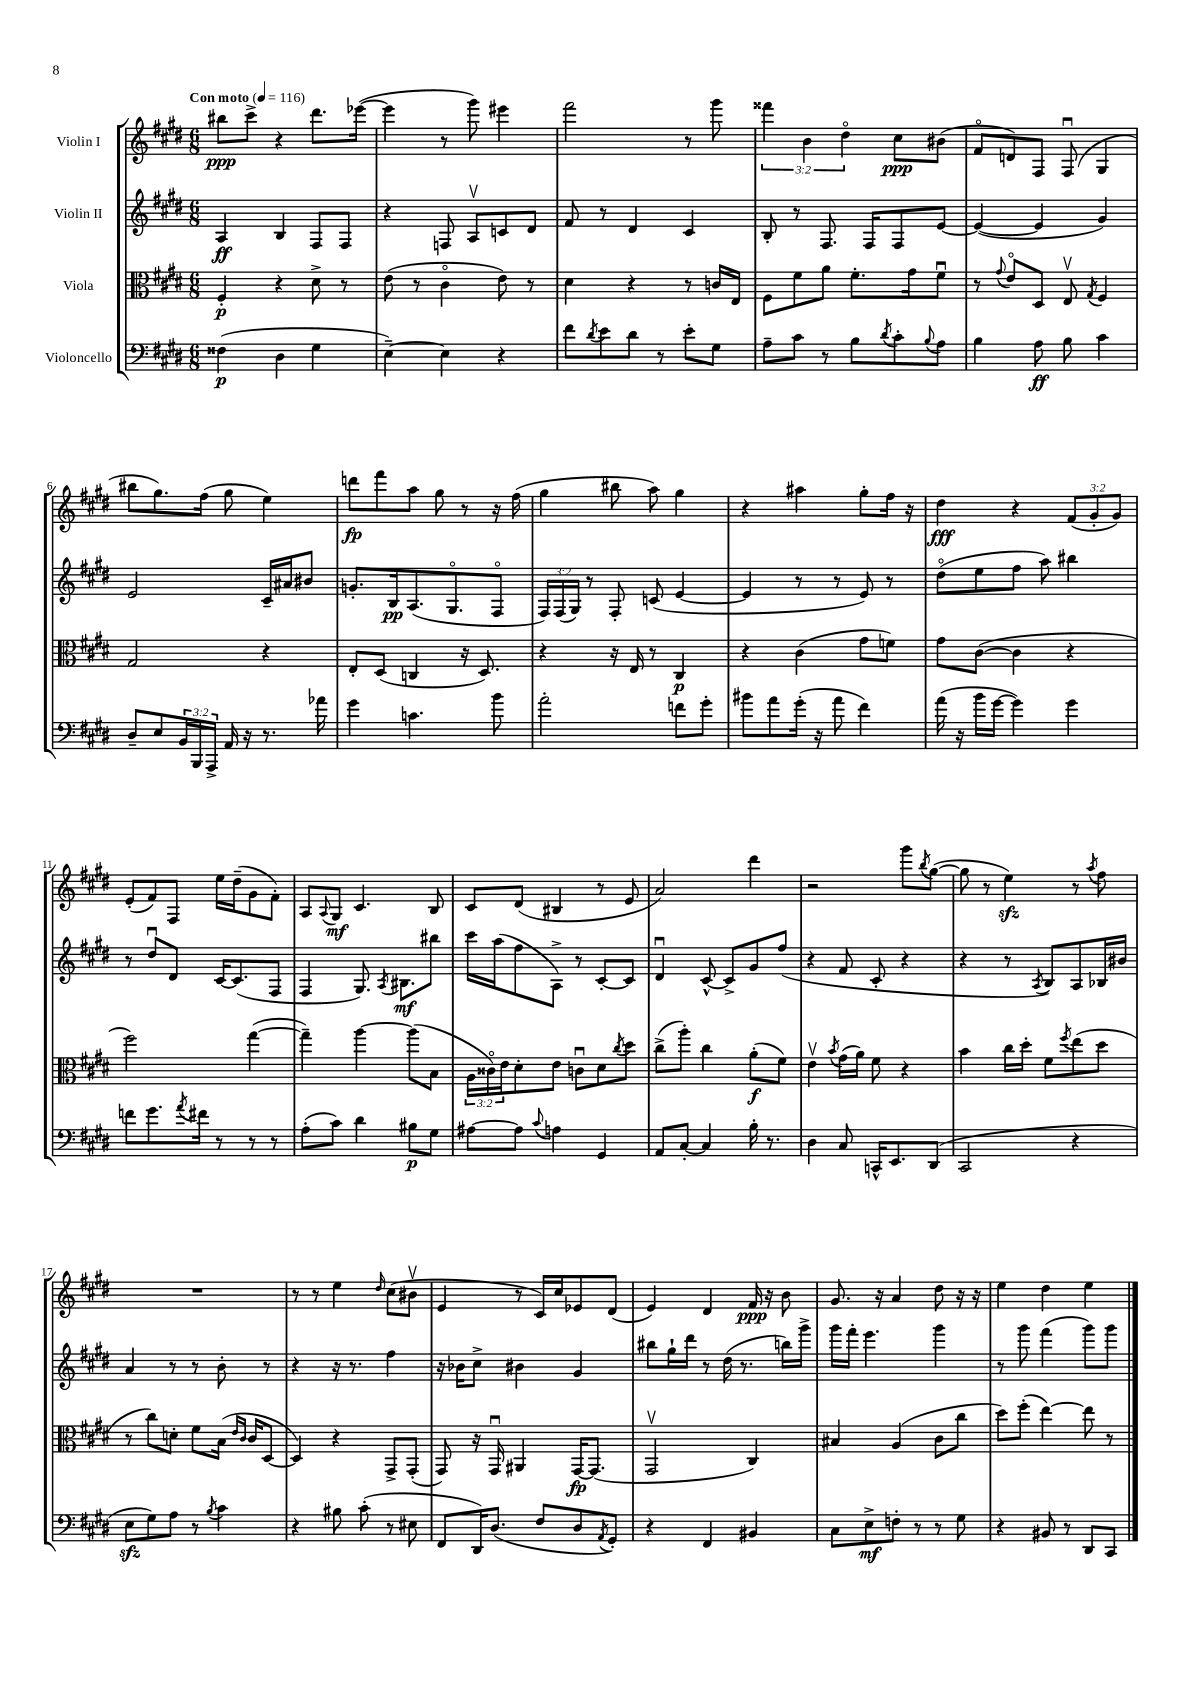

**kern	**dynam	**kern	**dynam	**kern	**dynam	**kern	**dynam
*part4	*part4	*part3	*part3	*part2	*part2	*part1	*part1
*staff4	*staff4	*staff3	*staff3	*staff2	*staff2	*staff1	*staff1
*I"Violoncello	*	*I"Viola	*	*I"Violin II	*	*I"Violin I	*
*clefF4	*	*clefC3	*	*clefG2	*	*clefG2	*
*k[f#c#g#d#]	*	*k[f#c#g#d#]	*	*k[f#c#g#d#]	*	*k[f#c#g#d#]	*
*M6/8	*	*M6/8	*	*M6/8	*	*M6/8	*
*MM116	*	*MM116	*	*MM116	*	*MM116	*
=1	=1	=1	=1	=1	=1	=1	=1
!	!	!	!	!	!	!LO:TX:a:B:t=Con moto	!
(4F##X\	p	4F#'/	p	4A/	ff	8bb#X\L	ppp
.	.	.	.	.	.	8ccc#^\J	.
4D#\	.	4r	.	4B/	.	4r	.
4G#\	.	8d#^\	.	8F#/L	.	8.ddd#\L	.
.	.	8r	.	8F#/J	.	.	.
.	.	.	.	.	.	([16eee-X\Jk	.
=2	=2	=2	=2	=2	=2	=2	=2
[4E~\)	.	(8e\	.	4r	.	4eee-\]	.
.	.	8r	.	.	.	.	.
4E\]	.	4c#\	.	8Fn/	.	8r	.
.	.	.	.	8Av/L	.	8ggg#\)	.
4r	.	8e\)	.	8cn/	.	4eee#X\	.
.	.	8r	.	8d#/J	.	.	.
=3	=3	=3	=3	=3	=3	=3	=3
8f#\L	.	4d#\	.	8f#/	.	2fff#\	.
8qd#/	.	.	.	.	.	.	.
8e\	.	.	.	8r	.	.	.
8d#\J	.	4r	.	4d#/	.	.	.
8r	.	.	.	.	.	.	.
8e'\L	.	8r	.	4c#/	.	8r	.
8G#\J	.	16cn/LL	.	.	.	8ggg#\	.
.	.	16E/JJ	.	.	.	.	.
=4	=4	=4	=4	=4	=4	=4	=4
8A~\L	.	8F#\L	.	8B'/	.	6fff##X\	.
8c#\J	.	8f#\	.	8r	.	.	.
.	.	.	.	.	.	6b\	.
8r	.	8a\J	.	8.F#/	.	.	.
.	.	.	.	.	.	6dd#\	.
8B\L	.	8.f#'\L	.	.	.	.	.
.	.	.	.	16F#/KL	.	.	.
8qd#/	.	.	.	.	.	.	.
8c#'\	.	.	.	8F#/	.	8cc#\L	ppp
.	.	16g#\k	.	.	.	.	.
8qqB/	.	.	.	.	.	.	.
8A\J	.	8f#u\J	.	[8e/J	.	(8b#X\J	.
=5	=5	=5	=5	=5	=5	=5	=5
4B\	.	8r	.	(4e/_	.	8f#/L	.
.	.	8qqg#/	.	.	.	.	.
.	.	8e/L	.	.	.	8dn/)	.
8A\	ff	8D#/J	.	4e/]	.	8F#/J	.
8B\	.	8Ev/	.	.	.	(8F#u/	.
.	.	8qG#/	.	.	.	.	.
4c#\	.	4F#/	.	4g#/)	.	4G#/	.
!!LO:LB:g=z
=6	=6	=6	=6	=6	=6	=6	=6
8D#~/L	.	2G#/	.	2e/	.	8bb#X\L	.
8E/	.	.	.	.	.	8.gg#\)	.
24BB/L	.	.	.	.	.	.	.
24BBB/	.	.	.	.	.	.	.
.	.	.	.	.	.	(16ff#\Jk	.
24AAA^/JJ	.	.	.	.	.	.	.
16AA/	.	.	.	.	.	8gg#\	.
16r	.	.	.	.	.	.	.
8.r	.	4r	.	16c#~/LL	.	4ee\)	.
.	.	.	.	16a#X/J	.	.	.
.	.	.	.	8b#X/J	.	.	.
16a-X\	.	.	.	.	.	.	.
=7	=7	=7	=7	=7	=7	=7	=7
4g#\	.	8E'/L	.	8.gn'/L	.	8dddn\L	fp
.	.	(8D#/J	.	.	.	8fff#\	.
.	.	.	.	16B/k	pp	.	.
4.cn\	.	4Cn/	.	(8.A/	.	8aa\J	.
.	.	.	.	.	.	8gg#\	.
.	.	.	.	8.G#/	.	.	.
.	.	16r	.	.	.	8r	.
.	.	8.D#/)	.	.	.	.	.
8b\	.	.	.	8F#/J	.	16r	.
.	.	.	.	.	.	(16ff#\	.
=8	=8	=8	=8	=8	=8	=8	=8
2a'\	.	4r	.	24F#/LL)	.	4gg#\	.
.	.	.	.	(24F#/	.	.	.
.	.	.	.	24G#/JJ)	.	.	.
.	.	.	.	8r	.	.	.
.	.	16r	.	8F#'/	.	8bb#X\	.
.	.	16E/	.	.	.	.	.
.	.	8r	.	(8cn/	.	8aa\)	.
8fn\L	.	4C#/	p	[4e/	.	4gg#\	.
8g#'\J	.	.	.	.	.	.	.
=9	=9	=9	=9	=9	=9	=9	=9
8b#X\L	.	4r	.	4e/]	.	4r	.
8a\	.	.	.	.	.	.	.
(16g#'\Jk	.	(4c#\	.	8r	.	4aa#X\	.
16r	.	.	.	.	.	.	.
8a\	.	.	.	8r	.	.	.
4f#\)	.	8g#\L	.	8e/)	.	8gg#'\L	.
.	.	8fn\J)	.	8r	.	16ff#\Jk	.
.	.	.	.	.	.	16r	.
=10	=10	=10	=10	=10	=10	=10	=10
(16a\	.	8g#\L	.	(8dd#\L	.	4dd#\	fff
16r	.	.	.	.	.	.	.
16b\LL	.	([8c#\J	.	8ee\	.	.	.
[16g#\JJ	.	.	.	.	.	.	.
4g#\])	.	4c#\]	.	8ff#\J	.	4r	.
.	.	.	.	8aa\)	.	.	.
4g#\	.	4r	.	4bb#X\	.	(12f#/L	.
.	.	.	.	.	.	12g#'/	.
.	.	.	.	.	.	12g#/J)	.
!!LO:LB:g=z
=11	=11	=11	=11	=11	=11	=11	=11
8fn\L	.	2ff#\)	.	8r	.	(8e'/L	.
8.g#\	.	.	.	8dd#u/L	.	8f#/)	.
.	.	.	.	8d#/J	.	8F#/J	.
8qa/	.	.	.	.	.	.	.
16f#X\Jk	.	.	.	.	.	.	.
8r	.	.	.	[16c#/KL	.	16ee\LL	.
.	.	.	.	(8.c#/]	.	(16dd#~\J	.
8r	.	([4gg#\	.	.	.	8g#\	.
8r	.	.	.	8F#/J	.	8f#'\J)	.
=12	=12	=12	=12	=12	=12	=12	=12
(8A'\L	.	4gg#~\])	.	4F#/	.	8A/L	.
.	.	.	.	.	.	8qqA/	.
8c#\J)	.	.	.	.	.	8G#/J	mf
4d#\	.	[4aa\	.	8.G#/)	.	4.c#/	.
.	.	.	.	8qA/	.	.	.
.	.	.	.	8.B#X\L	mf	.	.
8B#X\L	p	(8aa\L]	.	.	.	.	.
8G#\J	.	8B\J	.	8bb#X\J	.	8B/	.
=13	=13	=13	=13	=13	=13	=13	=13
[8A#X\L	.	24A\LL	.	16ccc#\LL	.	8c#/L	.
.	.	24c##X\)	.	.	.	.	.
.	.	.	.	(16aa\J	.	.	.
.	.	24e\J	.	.	.	.	.
8A#\J]	.	8d#'\	.	8ff#\	.	(8d#/J	.
8qqc#/	.	.	.	.	.	.	.
4An\	.	8e\J	.	8A^\J)	.	4B#X/	.
.	.	8cnu\L	.	8r	.	.	.
4GG#/	.	8d#\	.	[8c#'/L	.	8r	.
.	.	8qcc#/	.	.	.	.	.
.	.	8dd#\J	.	8c#/J]	.	8e/	.
=14	=14	=14	=14	=14	=14	=14	=14
8AA/L	.	(8cc#^\L	.	4d#u/	.	2a/)	.
[8C#'/J	.	8aa'\J)	.	.	.	.	.
4C#/]	.	4cc#\	.	[8c#^^/	.	.	.
.	.	.	.	8c#^/L]	.	.	.
16B'\	.	(8a'\L	f	8g#/	.	4ddd#\	.
8.r	.	.	.	.	.	.	.
.	.	8f#\J)	.	(8ff#/J	.	.	.
=15	=15	=15	=15	=15	=15	=15	=15
4D#\	.	4ev\	.	4r	.	2r	.
.	.	8qb/	.	.	.	.	.
8C#/	.	(16g#\LL	.	8f#/	.	.	.
.	.	16a\JJ)	.	.	.	.	.
16CCn^^/KL	.	8f#\	.	8c#'/	.	.	.
8.EE/	.	.	.	.	.	.	.
.	.	4r	.	4r	.	8ggg#\L	.
.	.	.	.	.	.	8qbb/	.
(8DD#/J	.	.	.	.	.	([8gg#\J	.
=16	=16	=16	=16	=16	=16	=16	=16
2CC#/	.	4b\	.	4r	.	8gg#\]	.
.	.	.	.	.	.	8r	.
.	.	16cc#\LL	.	8r	.	4eezz\)	.
.	.	16dd#'\JJ	.	.	.	.	.
.	.	.	.	8qA/	.	.	.
.	.	8f#\L	.	8B/L)	.	.	.
.	.	8qff#/	.	.	.	.	.
4r	.	(8ee\	.	8A/	.	8r	.
.	.	.	.	.	.	8qaa/	.
.	.	8dd#\J	.	16B-X/L	.	8ff#\	.
.	.	.	.	16b#X/JJ	.	.	.
!!LO:LB:g=z
=17	=17	=17	=17	=17	=17	=17	=17
8Ezz\L	.	8r	.	4a/	.	2.r	.
8G#\)	.	8cc#\L)	.	.	.	.	.
8A\J	.	8dn'\J	.	8r	.	.	.
8r	.	8f#\L	.	8r	.	.	.
8qB/	.	.	.	.	.	.	.
4c#\	.	(16B\Jk	.	8b'\	.	.	.
.	.	16qqe/LL	.	.	.	.	.
.	.	16qqc#/JJ	.	.	.	.	.
.	.	16c#/KL	.	.	.	.	.
.	.	[8D#/J	.	8r	.	.	.
=18	=18	=18	=18	=18	=18	=18	=18
4r	.	4D#/])	.	4r	.	8r	.
.	.	.	.	.	.	8r	.
8B#X\	.	4r	.	16r	.	4ee\	.
.	.	.	.	8.r	.	.	.
(8c#'\	.	.	.	.	.	.	.
.	.	.	.	.	.	16qqdd#/	.
8r	.	8GG#^/L	.	4ff#\	.	(8cc#\L	.
8E#X\	.	(8GG#'/J	.	.	.	8b#Xv\J	.
=19	=19	=19	=19	=19	=19	=19	=19
8FF#/L	.	8GG#/)	.	16r	.	4e/	.
.	.	.	.	16b-X\KL	.	.	.
16DD#/K)	.	16r	.	8cc#^\J	.	.	.
(8.D#/J	.	16GG#u/	.	.	.	.	.
.	.	4AA#X/	.	4b#X\	.	8r	.
8F#/L	.	.	.	.	.	16c#/LL)	.
.	.	.	.	.	.	16cc#/J	.
8D#/	.	[16GG#/KL	fp	4g#/	.	8e-X/	.
.	.	(8.GG#/J]	.	.	.	.	.
8qAA/	.	.	.	.	.	.	.
8GG#'/J)	.	.	.	.	.	(8d#/J	.
=20	=20	=20	=20	=20	=20	=20	=20
4r	.	2GG#v/	.	8bb#X\L	.	4e/)	.
.	.	.	.	16gg#`\L	.	.	.
.	.	.	.	16ddd#\JJ	.	.	.
4FF#/	.	.	.	8r	.	4d#/	.
.	.	.	.	(16dd#\	.	.	.
.	.	.	.	8.r	.	.	.
4BB#X/	.	4C#/)	.	.	.	16f#/	ppp
.	.	.	.	.	.	16r	.
.	.	.	.	16bbn\LL)	.	8b\	.
.	.	.	.	16ggg#^\JJ	.	.	.
=21	=21	=21	=21	=21	=21	=21	=21
8C#\L	.	4B#X/	.	16ggg#\LL	.	8.g#/	.
.	.	.	.	16fff#'\JJ	.	.	.
8E^\	mf	.	.	4.eee\	.	.	.
.	.	.	.	.	.	16r	.
8Fn'\J	.	(4A/	.	.	.	4a/	.
8r	.	.	.	.	.	.	.
8r	.	8c#\L	.	4ggg#\	.	8dd#\	.
8G#\	.	8cc#\J	.	.	.	16r	.
.	.	.	.	.	.	16r	.
=22	=22	=22	=22	=22	=22	=22	=22
4r	.	8dd#\L)	.	8r	.	4ee\	.
.	.	(8ff#'\J	.	8ggg#\	.	.	.
8BB#X/	.	[4ee\)	.	(4fff#\	.	4dd#\	.
8r	.	.	.	.	.	.	.
8DD#/L	.	8ee\]	.	8ggg#\L)	.	4ee\	.
8CC#/J	.	8r	.	8ggg#\J	.	.	.
==	==	==	==	==	==	==	==
*-	*-	*-	*-	*-	*-	*-	*-
